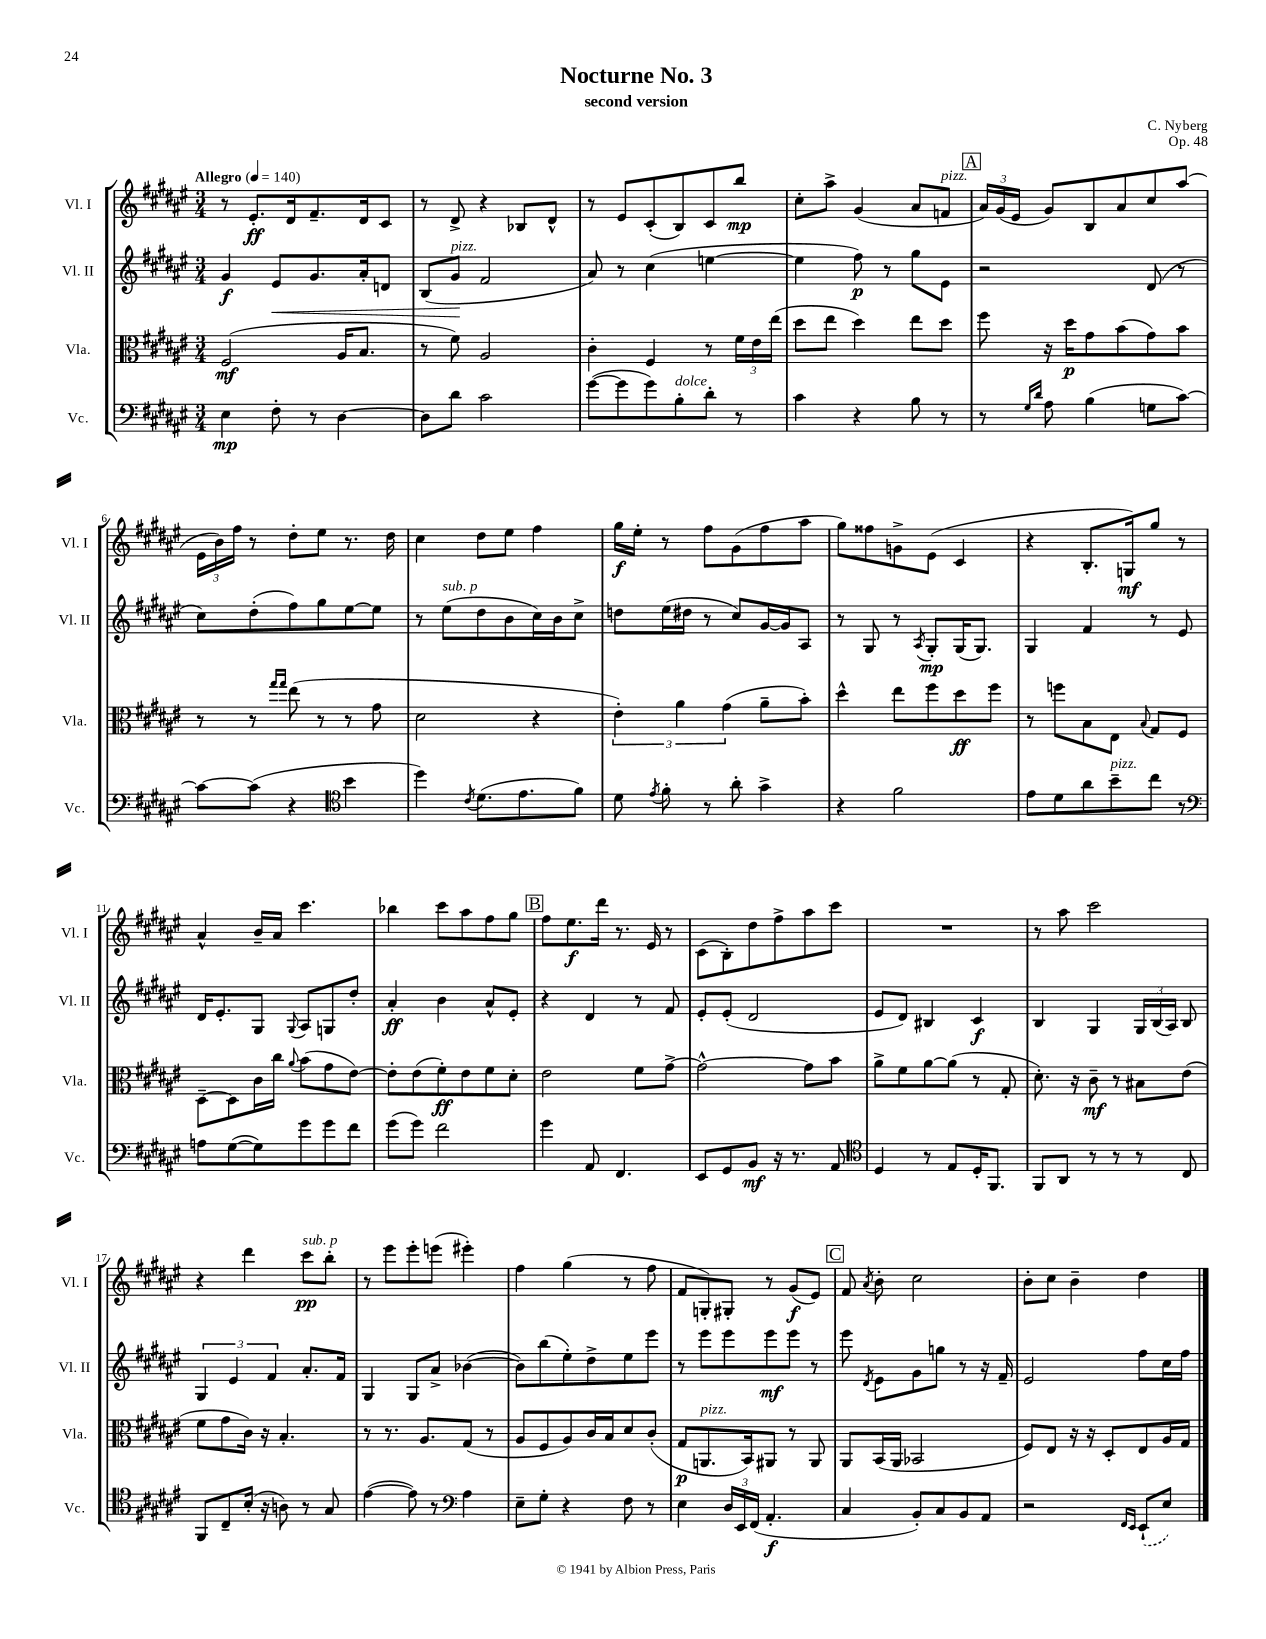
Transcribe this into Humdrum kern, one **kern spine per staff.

**kern	**dynam	**kern	**dynam	**kern	**dynam	**kern	**dynam
*part4	*part4	*part3	*part3	*part2	*part2	*part1	*part1
*staff4	*staff4	*staff3	*staff3	*staff2	*staff2	*staff1	*staff1
*I"Vc.	*	*I"Vla.	*	*I"Vl. II	*	*I"Vl. I	*
*I'Vc.	*	*I'Vla.	*	*I'Vl. II	*	*I'Vl. I	*
*clefF4	*	*clefC3	*	*clefG2	*	*clefG2	*
*k[f#c#g#d#a#e#]	*	*k[f#c#g#d#a#e#]	*	*k[f#c#g#d#a#e#]	*	*k[f#c#g#d#a#e#]	*
*M3/4	*	*M3/4	*	*M3/4	*	*M3/4	*
*MM140	*	*MM140	*	*MM140	*	*MM140	*
=1	=1	=1	=1	=1	=1	=1	=1
!	!	!	!	!	!	!LO:TX:a:B:t=Allegro	!
4E#\	mp	(2F#/	mf	4g#/	f	8r	.
.	.	.	.	.	.	8.e#'/L	ff
!	!	!	!	!	!LO:HP:b	!	!
8F#'\	.	.	.	8e#/L	<	.	.
.	.	.	.	.	.	16d#/k	.
8r	.	.	.	8.g#/	.	8.f#~/	.
[4D#\	.	16A#/KL	.	.	.	.	.
.	.	8.B/J	.	16a#'/k	.	16d#/k	.
.	.	.	.	8dn/J	.	8c#/J	.
=2	=2	=2	=2	=2	=2	=2	=2
8D#\L]	.	8r	.	(8B/L	.	8r	.
!	!	!	!	!LO:TX:a:i:t=pizz.	!	!	!
8d#\J	.	8f#\)	.	8g#/J	.	8d#^/	.
2c#\	.	2A#/	.	2f#/	[	4r	.
.	.	.	.	.	.	8B-X/L	.
.	.	.	.	.	.	8d#^^/J	.
=3	=3	=3	=3	=3	=3	=3	=3
([8g#\L	.	4c#'\	.	8a#/)	.	8r	.
8g#\]	.	.	.	8r	.	8e#/L	.
8g#\)	.	4F#/	.	(4cc#\	.	(8c#'/	.
!LO:TX:a:i:t=dolce	!	!	!	!	!	!	!
8B'\	.	.	.	.	.	8B/)	.
8d#'\J	.	8r	.	[4een\	.	8c#/	.
8r	.	24f#\LL	.	.	.	8bb/J	mp
.	.	24e#\	.	.	.	.	.
.	.	(24ee#\JJ	.	.	.	.	.
=4	=4	=4	=4	=4	=4	=4	=4
4c#\	.	8dd#\L	.	4ee\]	.	8cc#'\L	.
.	.	8ee#\J	.	.	.	8aa#^\J	.
4r	.	4dd#\)	.	8ff#\)	p	(4g#/	.
.	.	.	.	8r	.	.	.
8B\	.	8ee#\L	.	8gg#\L	.	8a#/L	.
!	!	!	!	!	!	!LO:TX:a:i:t=pizz.	!
8r	.	8dd#\J	.	8e#\J	.	8fn/J	.
!!LO:REH:place=s1:t=A
=5	=5	=5	=5	=5	=5	=5	=5
8r	.	8ff#\	.	2r	.	24a#/LL)	.
.	.	.	.	.	.	(24g#/	.
.	.	.	.	.	.	24e#/JJ	.
16qqG#/LL	.	.	.	.	.	.	.
16qqd#/JJ	.	.	.	.	.	.	.
8A#\	.	16r	.	.	.	8g#/L)	.
.	.	16dd#\KL	p	.	.	.	.
(4B\	.	8g#\	.	.	.	8B/	.
.	.	(8b\	.	.	.	8a#/	.
8Gn\L	.	8g#\)	.	(8d#/	.	8cc#/	.
[8c#\J)	.	8b\J	.	8r	.	(8aa#/J	.
!!LO:LB:g=z
=6	=6	=6	=6	=6	=6	=6	=6
8c#\L_	.	8r	.	8cc#\L)	.	24e#\LL	.
.	.	.	.	.	.	24b\)	.
.	.	.	.	.	.	24ff#\JJ	.
(8c#\J]	.	8r	.	(8dd#'\	.	8r	.
.	.	16qqgg#/LL	.	.	.	.	.
.	.	16qqgg#/JJ	.	.	.	.	.
4r	.	(8ee#\	.	8ff#\)	.	8dd#'\L	.
.	.	8r	.	8gg#\	.	8ee#\J	.
*clefC4	*	*	*	*	*	*	*
4b\	.	8r	.	[8ee#\	.	8.r	.
.	.	8g#\	.	8ee#\J]	.	.	.
.	.	.	.	.	.	16dd#\	.
=7	=7	=7	=7	=7	=7	=7	=7
4dd#\)	.	2d#\	.	8r	.	4cc#\	.
!	!	!	!	!LO:TX:a:i:t=sub. p	!	!	!
.	.	.	.	(8ee#\L	.	.	.
8qc#/	.	.	.	.	.	.	.
(8.d#\L	.	.	.	8dd#\	.	8dd#\L	.
.	.	.	.	8b\	.	8ee#\J	.
8.e#\	.	.	.	.	.	.	.
.	.	4r	.	16cc#\L)	.	4ff#\	.
.	.	.	.	16b\J	.	.	.
8f#\J)	.	.	.	8cc#^\J	.	.	.
=8	=8	=8	=8	=8	=8	=8	=8
8d#\	.	6e#'\)	.	8ddn\L	.	16gg#\LL	f
.	.	.	.	.	.	16ee#'\JJ	.
8qe#/	.	.	.	.	.	.	.
8f#'\	.	.	.	(16ee#\L	.	8r	.
.	.	6a#\	.	.	.	.	.
.	.	.	.	16dd#X\JJ	.	.	.
8r	.	.	.	8r	.	8ff#\L	.
.	.	(6g#\	.	.	.	.	.
8a#'\	.	.	.	8cc#/L)	.	(8g#\	.
4g#^\	.	8a#~\L	.	[16g#/L	.	8ff#\	.
.	.	.	.	16g#/J]	.	.	.
.	.	8b'\J)	.	8A#/J	.	8aa#\J	.
=9	=9	=9	=9	=9	=9	=9	=9
4r	.	4dd#^^\	.	8r	.	8gg#\L)	.
.	.	.	.	8G#/	.	8ff##X\	.
2f#\	.	8ee#\L	.	8r	.	8gn^\	.
.	.	.	.	8qA#/	.	.	.
.	.	8ff#\	.	8G#'/L	mp	(8e#\J	.
.	.	8dd#\	ff	(16G#/K	.	4c#/	.
.	.	.	.	8.G#/J)	.	.	.
.	.	8ff#\J	.	.	.	.	.
=10	=10	=10	=10	=10	=10	=10	=10
8e#\L	.	8r	.	4G#/	.	4r	.
8d#\	.	8ffn\L	.	.	.	.	.
8a#\	.	8B\	.	4f#/	.	8.B'/L	.
!LO:TX:a:i:t=pizz.	!	!	!	!	!	!	!
8b~\	.	8E#\J	.	.	.	.	.
.	.	.	.	.	.	16Gn/k)	mf
.	.	8qqB/	.	.	.	.	.
8cc#\J	.	8G#/L	.	8r	.	8gg#/J	.
8r	.	8F#/J	.	8e#/	.	8r	.
!!LO:LB:g=z
=11	=11	=11	=11	=11	=11	=11	=11
*clefF4	*	*	*	*	*	*	*
8An\L	.	[8D#~\L	.	16d#/KL	.	4a#^^/	.
.	.	.	.	8.e#'/	.	.	.
([8G#\	.	8D#\]	.	.	.	.	.
8G#\])	.	16c#\L	.	8G#/J	.	16b~/LL	.
.	.	16cc#\JJ	.	.	.	16a#/JJ	.
.	.	8qqa#/	.	8qqG#/	.	.	.
8g#\	.	(8b\L	.	8A#/L	.	4.ccc#\	.
8g#\	.	8g#\	.	8Gn/	.	.	.
8f#\J	.	[8e#\J)	.	8dd#'/J	.	.	.
=12	=12	=12	=12	=12	=12	=12	=12
(8g#\L	.	8e#'\L]	.	4a#'/	ff	4bb-X\	.
8g#\J)	.	(8e#\	.	.	.	.	.
2f#\	.	8f#'\)	ff	4b\	.	8ccc#\L	.
.	.	8e#\	.	.	.	8aa#\	.
.	.	8f#\	.	8a#^^/L	.	8ff#\	.
.	.	8d#'\J	.	8e#'/J	.	8gg#\J	.
!!LO:REH:place=s1:t=B
=13	=13	=13	=13	=13	=13	=13	=13
4g#\	.	2e#\	.	4r	.	8ff#\L	.
.	.	.	.	.	.	8.ee#\	f
8AA#/	.	.	.	4d#/	.	.	.
.	.	.	.	.	.	16ddd#\Jk	.
4.FF#/	.	.	.	.	.	8.r	.
.	.	8f#\L	.	8r	.	.	.
.	.	.	.	.	.	16e#/	.
.	.	[8g#^\J	.	8f#/	.	8r	.
=14	=14	=14	=14	=14	=14	=14	=14
8EE#/L	.	2g#^^\_	.	8e#'/L	.	(8c#\L	.
8GG#/	.	.	.	(8e#'/J	.	8B'\)	.
8BB/J	mf	.	.	2d#/	.	8dd#\	.
16r	.	.	.	.	.	8ff#^\	.
8.r	.	.	.	.	.	.	.
.	.	8g#\L]	.	.	.	8aa#\	.
8AA#/	.	8b\J	.	.	.	8ccc#\J	.
=15	=15	=15	=15	=15	=15	=15	=15
*clefC4	*	*	*	*	*	*	*
4D#/	.	8a#^\L	.	8e#/L	.	2.r	.
.	.	8f#\	.	8d#/J)	.	.	.
8r	.	[8a#\	.	4B#X/	.	.	.
8E#/L	.	(8a#\J]	.	.	.	.	.
16D#'/K	.	8r	.	4c#/	f	.	.
8.FF#/J	.	.	.	.	.	.	.
.	.	8G#'/	.	.	.	.	.
=16	=16	=16	=16	=16	=16	=16	=16
8FF#/L	.	8.d#'\)	.	4B/	.	8r	.
8AA#/J	.	.	.	.	.	8aa#\	.
.	.	16r	.	.	.	.	.
8r	.	8c#~\	mf	4G#/	.	2ccc#\	.
8r	.	8r	.	.	.	.	.
8r	.	8B#X\L	.	24G#/LL	.	.	.
.	.	.	.	(24B/	.	.	.
.	.	.	.	24A#/JJ)	.	.	.
8C#/	.	(8e#\J	.	8B/	.	.	.
!!LO:LB:g=z
=17	=17	=17	=17	=17	=17	=17	=17
8FF#/L	.	8f#\L	.	6G#/	.	4r	.
8C#~/	.	8g#\	.	.	.	.	.
.	.	.	.	6e#/	.	.	.
(16B'/Jk	.	16c#\Jk)	.	.	.	4ddd#\	.
16r	.	16r	.	.	.	.	.
.	.	.	.	6f#/	.	.	.
8An\)	.	4.B'/	.	.	.	.	.
!	!	!	!	!	!	!LO:TX:a:i:t=sub. p	!
8r	.	.	.	8.a#'/L	.	8ccc#\L	pp
8G#/	.	.	.	.	.	8bb'\J	.
.	.	.	.	16f#/Jk	.	.	.
=18	=18	=18	=18	=18	=18	=18	=18
([4e#\	.	8r	.	4G#/	.	8r	.
.	.	8.r	.	.	.	8eee#\L	.
8e#\])	.	.	.	8G#/L	.	8eee#'\	.
.	.	8.A#/L	.	.	.	.	.
8r	.	.	.	8a#^/J	.	(8eeen\J	.
*clefF4	*	*	*	*	*	*	*
4A#\	.	(8G#/J	.	([4b-X\	.	4eee#X'\)	.
.	.	8r	.	.	.	.	.
=19	=19	=19	=19	=19	=19	=19	=19
8E#~\L	.	8A#/L	.	8b-\L])	.	4ff#\	.
8G#'\J	.	8F#/	.	(8bb\	.	.	.
4r	.	8A#/)	.	8ee#'\)	.	(4gg#\	.
.	.	16c#/L	.	8dd#^\	.	.	.
.	.	16B/J	.	.	.	.	.
8F#\	.	8d#/	.	8ee#\	.	8r	.
8r	.	(8c#'/J	.	8eee#\J	.	8ff#\	.
=20	=20	=20	=20	=20	=20	=20	=20
4E#\	.	8G#/L	p	8r	.	8f#/L	.
!	!	!LO:TX:a:i:t=pizz.	!	!	!	!	!
.	.	8.AAn/	.	8eee#\L	.	8Gn'/)	.
24D#/LL	.	.	.	8eee#\	.	8G#X'/J	.
24EE#/	.	.	.	.	.	.	.
.	.	16BB/k)	.	.	.	.	.
(24FF#/JJ	.	.	.	.	.	.	.
4.AA#'/	f	8AA#X/J	.	8eee#\	mf	8r	.
.	.	8r	.	8eee#\J	.	(8g#/L	f
.	.	8AA#/	.	8r	.	8e#/J)	.
!!LO:REH:place=s1:t=C
=21	=21	=21	=21	=21	=21	=21	=21
4C#/	.	8AA#/L	.	8eee#\	.	8f#/	.
.	.	.	.	8qd#/	.	8qa#/	.
.	.	(16BB/L	.	8e#\L	.	8b'\	.
.	.	16AA#/JJ	.	.	.	.	.
8BB'/L)	.	2BB-X/	.	8g#\	.	2cc#\	.
8C#/	.	.	.	8ggn\J	.	.	.
8BB/	.	.	.	8r	.	.	.
8AA#/J	.	.	.	16r	.	.	.
.	.	.	.	16f#~/	.	.	.
=22	=22	=22	=22	=22	=22	=22	=22
2r	.	8F#/L)	.	2e#/	.	8b'\L	.
.	.	8E#/J	.	.	.	8cc#\J	.
.	.	16r	.	.	.	4b~\	.
.	.	16r	.	.	.	.	.
.	.	8D#'/L	.	.	.	.	.
16qqFF#/LL	.	.	.	.	.	.	.
16qqEE#/JJ	.	.	.	.	.	.	.
(8EE#`/L	.	8E#/	.	8ff#\L	.	4dd#\	.
8E#/J)	.	16A#/L	.	16cc#\L	.	.	.
.	.	16G#/JJ	.	16ff#\JJ	.	.	.
==	==	==	==	==	==	==	==
*-	*-	*-	*-	*-	*-	*-	*-
